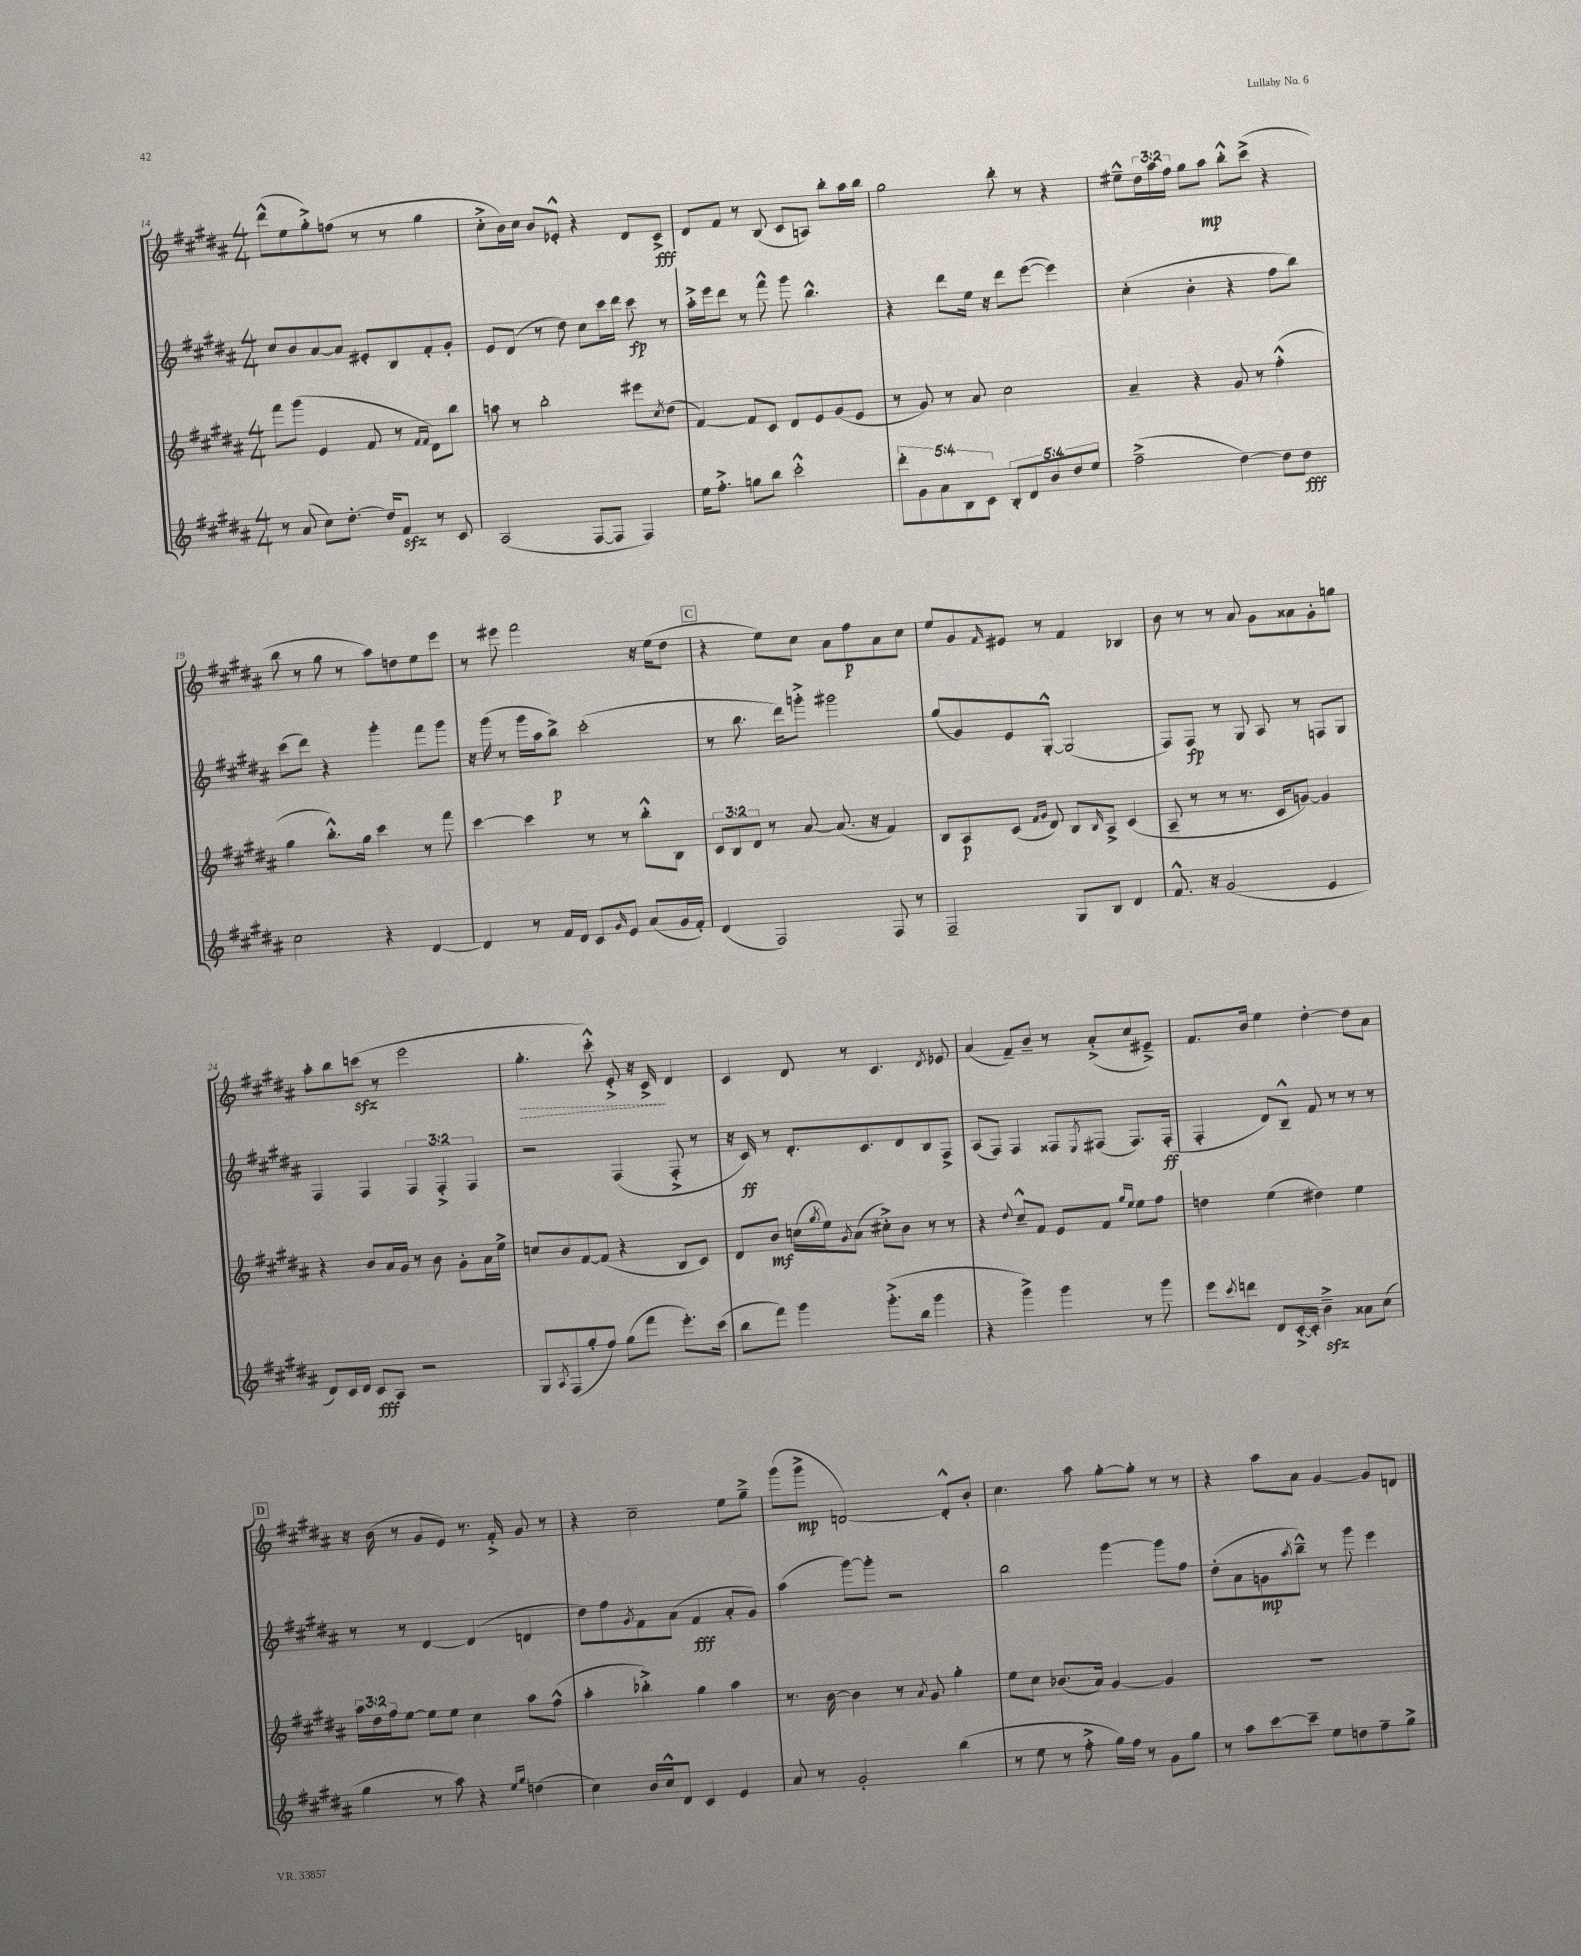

**kern	**dynam	**kern	**dynam	**kern	**dynam	**kern	**dynam
*part4	*part4	*part3	*part3	*part2	*part2	*part1	*part1
*staff4	*staff4	*staff3	*staff3	*staff2	*staff2	*staff1	*staff1
*clefG2	*	*clefG2	*	*clefG2	*	*clefG2	*
*k[f#c#g#d#a#]	*	*k[f#c#g#d#a#]	*	*k[f#c#g#d#a#]	*	*k[f#c#g#d#a#]	*
*M4/4	*	*M4/4	*	*M4/4	*	*M4/4	*
=14	=14	=14	=14	=14	=14	=14	=14
8r	.	8fff#\L	.	8cc#/L	.	(8ddd#^^\L	.
(8a#/	.	(8ggg#\J	.	8b/	.	8ee\	.
8cc#\L)	.	4e/	.	[8a#/	.	8gg#'^\)	.
[8.dd#'\J	.	.	.	8a#/J]	.	(8ffn\J	.
.	.	8f#/	.	8e#X'/L	.	8r	.
16dd#/KL]	.	.	.	.	.	.	.
8f#zz/J	.	8r	.	8B/	.	8r	.
.	.	16qqf#/LL	.	.	.	.	.
.	.	16qqf#/JJ	.	.	.	.	.
8r	.	8d#\L)	.	8f#'/	.	4gg#\	.
8c#/	.	8bb\J	.	8g#'/J	.	.	.
=15	=15	=15	=15	=15	=15	=15	=15
(2A#/	.	8aan\	.	8e/L	.	8cc#'^\L	.
.	.	8r	.	(8d#/J	.	16b\L)	.
.	.	.	.	.	.	16cc#\JJ	.
.	.	2bb'\	.	8r	.	8b/L	.
.	.	.	.	8dd#\)	.	8e-X'^^/J	.
[8F#/L	.	.	.	8cc#\L	.	4r	.
8F#/J]	.	.	.	16ccc#\L	.	.	.
.	.	.	.	16ddd#\JJ	.	.	.
4F#/)	.	8eee#X\L	.	8ccc#\	fp	8d#/L	.
.	.	8qcc#/	.	.	.	.	.
.	.	(8dd#\J	.	8r	.	8c#^/J	fff
=16	=16	=16	=16	=16	=16	=16	=16
16ee\KL	.	[4f#/)	.	16aa#'^\LL	.	8d#/L	.
8.ff#'^\J	.	.	.	16eee\J	.	.	.
.	.	.	.	8ddd#\J	.	8f#/J	.
8ggn\L	.	8f#/L]	.	8r	.	8r	.
8bb\J	.	8c#/J	.	8fff#^^\	.	(8B/	.
2ccc#'^^\	.	8d#/L	.	8ggg#\	.	8c#/L	.
.	.	8e/	.	4.bb^^\	.	8An/J)	.
.	.	(8g#/	.	.	.	8bb'\L	.
.	.	8e/J	.	.	.	16aa#\L	.
.	.	.	.	.	.	16bb\JJ	.
=17	=17	=17	=17	=17	=17	=17	=17
10ddd#'\L	.	8r	.	4r	.	2gg#\	.
10g#\	.	.	.	.	.	.	.
.	.	8g#/)	.	.	.	.	.
10a#\	.	.	.	.	.	.	.
.	.	8r	.	8ddd#\L	.	.	.
10B\	.	.	.	.	.	.	.
.	.	8a#/	.	16ee\Jk	.	.	.
10c#\J	.	.	.	.	.	.	.
.	.	.	.	16r	.	.	.
10B'/L	.	2cc#\	.	8ddd#\L	.	8bb'\	.
10d#/	.	.	.	.	.	.	.
.	.	.	.	([8eee\J	.	8r	.
10b/	.	.	.	.	.	.	.
.	.	.	.	4eee\])	.	4r	.
10dd#/	.	.	.	.	.	.	.
10ee/J	.	.	.	.	.	.	.
=18	=18	=18	=18	=18	=18	=18	=18
(2ff#~^\	.	4a#~/	.	(4cc#'\	.	8ee#X~^^\L	.
.	.	.	.	.	.	24dd#\L	.
.	.	.	.	.	.	24aa#\	.
.	.	.	.	.	.	24ff#\JJ	.
.	.	4r	.	4b'\	.	8gg#\L	.
.	.	.	.	.	.	8aa#\J	mp
[4dd#\)	.	8g#/	.	4r	.	8bb'^^\L	.
.	.	8r	.	.	.	(8ccc#^\J	.
8dd#\L]	.	(4ff#'^^\	.	8ff#\L	.	4r	.
8dd#\J	fff	.	.	8bb\J)	.	.	.
!!LO:LB:g=z
=19	=19	=19	=19	=19	=19	=19	=19
2cc#\	.	4gg#\	.	(8ccc#\L	.	8bb\	.
.	.	.	.	8ddd#\J)	.	8r	.
.	.	8.bb'^^\L)	.	4r	.	8gg#\	.
.	.	.	.	.	.	8r	.
.	.	16gg#\Jk	.	.	.	.	.
4r	.	4ccc#\	.	4ggg#'\	.	8aa#\L)	.
.	.	.	.	.	.	8ddn\	.
[4d#/	.	8r	.	8fff#\L	.	8ee\	.
.	.	8fff#\	.	8ggg#\J	.	8eee\J	.
=20	=20	=20	=20	=20	=20	=20	=20
4d#/]	.	[4ccc#\	.	16r	.	8r	.
.	.	.	.	(16ggg#\	.	.	.
.	.	.	.	8r	.	8eee#X\	.
8r	.	4ccc#\]	.	16ggg#\LL	.	2fff#\	.
.	.	.	.	16aa#\J	.	.	.
16f#/LL	.	.	.	8bb^\J)	p	.	.
16d#/JJ	.	.	.	.	.	.	.
8c#/L	.	8r	.	(2ccc#'\	.	.	.
16qqg#/	.	.	.	.	.	.	.
8e/J	.	8r	.	.	.	.	.
(8a#/L	.	8bb'^^\L	.	.	.	16r	.
.	.	.	.	.	.	(16ee\KL	.
16g#/L	.	8B\J	.	.	.	8dd#\J	.
16f#'/JJ)	.	.	.	.	.	.	.
!!LO:REH:place=s1:t=C
=21	=21	=21	=21	=21	=21	=21	=21
(4d#/	.	12c#/L	.	8r	.	4r	.
.	.	12B/	.	.	.	.	.
.	.	.	.	8.bb\	.	.	.
.	.	12d#/J	.	.	.	.	.
2F#/)	.	8r	.	.	.	8ee\L)	.
.	.	.	.	16ddd#\KL)	.	.	.
.	.	[8a#/	.	8gggn'^\J	.	8cc#\J	.
.	.	(8.a#/]	.	2ggg#X\	.	8a#\L	.
.	.	.	.	.	.	8ff#\	p
.	.	16r	.	.	.	.	.
8F#/	.	4f#/)	.	.	.	8a#\	.
8r	.	.	.	.	.	8cc#\J	.
=22	=22	=22	=22	=22	=22	=22	=22
2F#~/	.	8B/L	.	(8gg#/L	.	8ee/L	.
.	.	8A#/	p	8g#/)	.	8g#/	.
.	.	.	.	.	.	16qqf#/	.
.	.	(8c#/J	.	8e/	.	8e#X/J	.
.	.	16qqf#/LL	.	.	.	.	.
.	.	16qqg#/JJ	.	.	.	.	.
.	.	8d#/)	.	[8G#'^^/J	.	8r	.
8G#/L	.	8B/L	.	(2G#/]	.	4f#/	.
.	.	16qqB/	.	.	.	.	.
8B/J	.	8A#^/J	.	.	.	.	.
4d#/	.	(4c#/	.	.	.	4B-X/	.
=23	=23	=23	=23	=23	=23	=23	=23
8.f#^^/	.	8A#~/	.	8F#/L)	.	8b\	.
.	.	8r	.	8F#/J	fp	8r	.
16r	.	.	.	.	.	.	.
(2g#/	.	8r	.	8r	.	8r	.
.	.	8.r	.	8G#/	.	8a#/	.
.	.	.	.	8A#/	.	8g#\L	.
.	.	16c#/KL	.	.	.	.	.
.	.	[8gn/J)	.	8r	.	8a##X\	.
4e/	.	4g/]	.	8Fn/L	.	8g#'\	.
.	.	.	.	8G#/J	.	8ggn\J	.
!!LO:LB:g=z
=24	=24	=24	=24	=24	=24	=24	=24
8d#/L)	.	4r	.	4F#/	.	8aa#'\L	.
16c#/L	.	.	.	.	.	8bb\	.
16d#/JJ	.	.	.	.	.	.	.
8c#/L	fff	8b/L	.	4F#/	.	(8cccnzz\J	.
8A#/J	.	16a#/L	.	.	.	8r	.
.	.	16g#/JJ	.	.	.	.	.
2r	.	8r	.	6F#/	.	2eee\	.
.	.	8b\	.	.	.	.	.
.	.	.	.	6F#'^/	.	.	.
.	.	8g#'\L	.	.	.	.	.
.	.	.	.	6F#/	.	.	.
.	.	16a#\L	.	.	.	.	.
.	.	16ee^\JJ	.	.	.	.	.
=25	=25	=25	=25	=25	=25	=25	=25
!	!	!	!	!	!	!	!LO:HP:b
8G#/L	.	8ccn/L	.	2r	.	4.gg#'\	>
8qA#/	.	.	.	.	.	.	.
(8F#/	.	8b/	.	.	.	.	.
8gg#'/	.	[8f#/	.	.	.	.	.
8ff#/J)	.	(8f#/J]	.	.	.	8ccc#'^^\)	.
(8gg#\L	.	4r	.	(4F#/	.	8e'^/	.
8fff#\J	.	.	.	.	.	16r	.
.	.	.	.	.	.	16c#^/	.
8.eee'\L)	.	8B/L	.	8F#'^/	.	4d#/	]
.	.	8c#/J)	.	8r	.	.	.
(16ccc#\Jk	.	.	.	.	.	.	.
=26	=26	=26	=26	=26	=26	=26	=26
8bb\L	.	8d#/L	.	16r	.	4c#/	.
.	.	.	.	16c#/)	ff	.	.
8fff#\J)	.	8b/J	mf	8r	.	.	.
4ggg#\	.	(16ccn\LL	.	8.d#'/L	.	8d#/	.
.	.	8qgg#/	.	.	.	.	.
.	.	16ee\J)	.	.	.	.	.
.	.	8qg#/	.	.	.	.	.
.	.	(8a#\J	.	.	.	8r	.
.	.	.	.	8.c#/	.	.	.
(8.ggg#'^\L	.	8cc#X'^\L)	.	.	.	4.c#/	.
.	.	8b\J	.	8d#/	.	.	.
16bb\Jk	.	.	.	.	.	.	.
4ggg#\	.	8r	.	8B/	.	.	.
.	.	.	.	.	.	8qd#/	.
.	.	8r	.	8F#^/J	.	8e-X/	.
=27	=27	=27	=27	=27	=27	=27	=27
4r	.	4r	.	(8A#/L	.	(4a#/	.
.	.	.	.	8F#/J)	.	.	.
.	.	8qqdd#/	.	.	.	.	.
4ggg#^\)	.	8cc#~^^/L	.	4F#/	.	8f#~/L)	.
.	.	8f#/J	.	.	.	8b~/J	.
4ggg#\	.	8e/L	.	8F##X/L	.	8r	.
.	.	.	.	8qE/	.	.	.
.	.	8f#/J	.	(8F#X/J	.	(8a#'^/L	.
.	.	16qqgg#/LL	.	.	.	.	.
.	.	16qqee/JJ	.	.	.	.	.
8r	.	8ee\L	.	8.F#/L)	.	8cc#/	.
8ggg#\	.	8ff#\J	.	.	.	8e#X~^/J)	.
.	.	.	.	(16F#'/Jk	ff	.	.
=28	=28	=28	=28	=28	=28	=28	=28
8eee\L	.	4ddn\	.	4F#'/	.	8.f#/L	.
8qccc#/	.	.	.	.	.	.	.
8dddn\J	.	.	.	.	.	.	.
.	.	.	.	.	.	16b/Jk	.
8d#/L	.	(4ee\	.	8d#/L)	.	4ee\	.
[16c#'^/L	.	.	.	8B~^^/J	.	.	.
16c#'/JJ]	.	.	.	.	.	.	.
4bzz~^\	.	4dd#X\)	.	8f#/	.	[4dd#'\	.
.	.	.	.	8r	.	.	.
8a##X\L	.	4ee\	.	8r	.	8dd#\L]	.
(8cc#\J	.	.	.	8r	.	8a#\J	.
!!LO:LB:g=z
!!LO:REH:place=s1:t=D
=29	=29	=29	=29	=29	=29	=29	=29
4gg#\	.	24aa#\LL	.	8r	.	16r	.
.	.	24dd#\	.	.	.	.	.
.	.	.	.	.	.	(16b\	.
.	.	24ff#\J	.	.	.	.	.
.	.	[8ee\J	.	8r	.	8r	.
8r	.	8ee\L]	.	[4d#/	.	8g#/L	.
8aa#\)	.	8ee\J	.	.	.	8e/J)	.
4r	.	4cc#\	.	(4d#/]	.	8.r	.
.	.	.	.	.	.	16f#'^/	.
16qqee/LL	.	.	.	.	.	.	.
16qqgg#/JJ	.	.	.	.	.	.	.
(4ddn\	.	8aa#\L	.	4dn/	.	8g#/	.
.	.	(8ff#^^\J	.	.	.	8r	.
=30	=30	=30	=30	=30	=30	=30	=30
4cc#\)	.	4aa#'\	.	8dd#\L)	.	4r	.
.	.	.	.	8ff#\	.	.	.
.	.	.	.	8qg#/	.	.	.
16b/LL	.	4bb-X'^\)	.	8f#\	.	2cc#~\	.
16cc#^^/J	.	.	.	.	.	.	.
8d#/J	.	.	.	(8a#\J	.	.	.
4c#/	.	4gg#\	.	4f#/	fff	.	.
4e/	.	4aa#\	.	8a#'/L	.	8ee\L	.
.	.	.	.	8g#/J)	.	8gg#~^\J	.
=31	=31	=31	=31	=31	=31	=31	=31
8a#/	.	8.r	.	(4aa#\	.	(8ggg#\L	.
8r	.	.	.	.	.	8ggg#^\J	mp
.	.	[16b\	.	.	.	.	.
2g#'/	.	4b\]	.	[8ggg#\L)	.	[2dn/)	.
.	.	.	.	8ggg#'\J]	.	.	.
.	.	8r	.	2r	.	.	.
.	.	8qa#/	.	.	.	.	.
.	.	8g#/	.	.	.	.	.
(4bb\	.	4gg#'\	.	.	.	8d'^^/L]	.
.	.	.	.	.	.	8b'/J	.
=32	=32	=32	=32	=32	=32	=32	=32
8r	.	8ee\L	.	2bb\	.	4.cc#\	.
8ee\	.	8cc#\J	.	.	.	.	.
8r	.	(8.b-X/L	.	.	.	.	.
8ff#'^\	.	.	.	.	.	8aa#\	.
.	.	16a#/Jk)	.	.	.	.	.
16gg#\LL)	.	[4g#/	.	[4ggg#\	.	[8gg#'\L	.
16ff#\JJ	.	.	.	.	.	.	.
8r	.	.	.	.	.	8gg#'\J]	.
8g#\L	.	4g#/]	.	8ggg#\L]	.	8r	.
8gg#\J	.	.	.	8ff#\J	.	8r	.
=33	=33	=33	=33	=33	=33	=33	=33
8r	.	1r	.	(8dd#'\L	.	4r	.
8aa#\L	.	.	.	8a#\	.	.	.
[8ccc#\	.	.	.	8gn\	mp	8aa#\L	.
.	.	.	.	8qaa#/	.	.	.
8ccc#~\J]	.	.	.	8bb~^^\J)	.	8a#\J	.
8ee\L	.	.	.	8r	.	[4g#/	.
8ddn\	.	.	.	8ggg#\	.	.	.
8ff#~\	.	.	.	4eee\	.	8g#/L]	.
8gg#^\J	.	.	.	.	.	8dn/J	.
==	==	==	==	==	==	==	==
*-	*-	*-	*-	*-	*-	*-	*-
